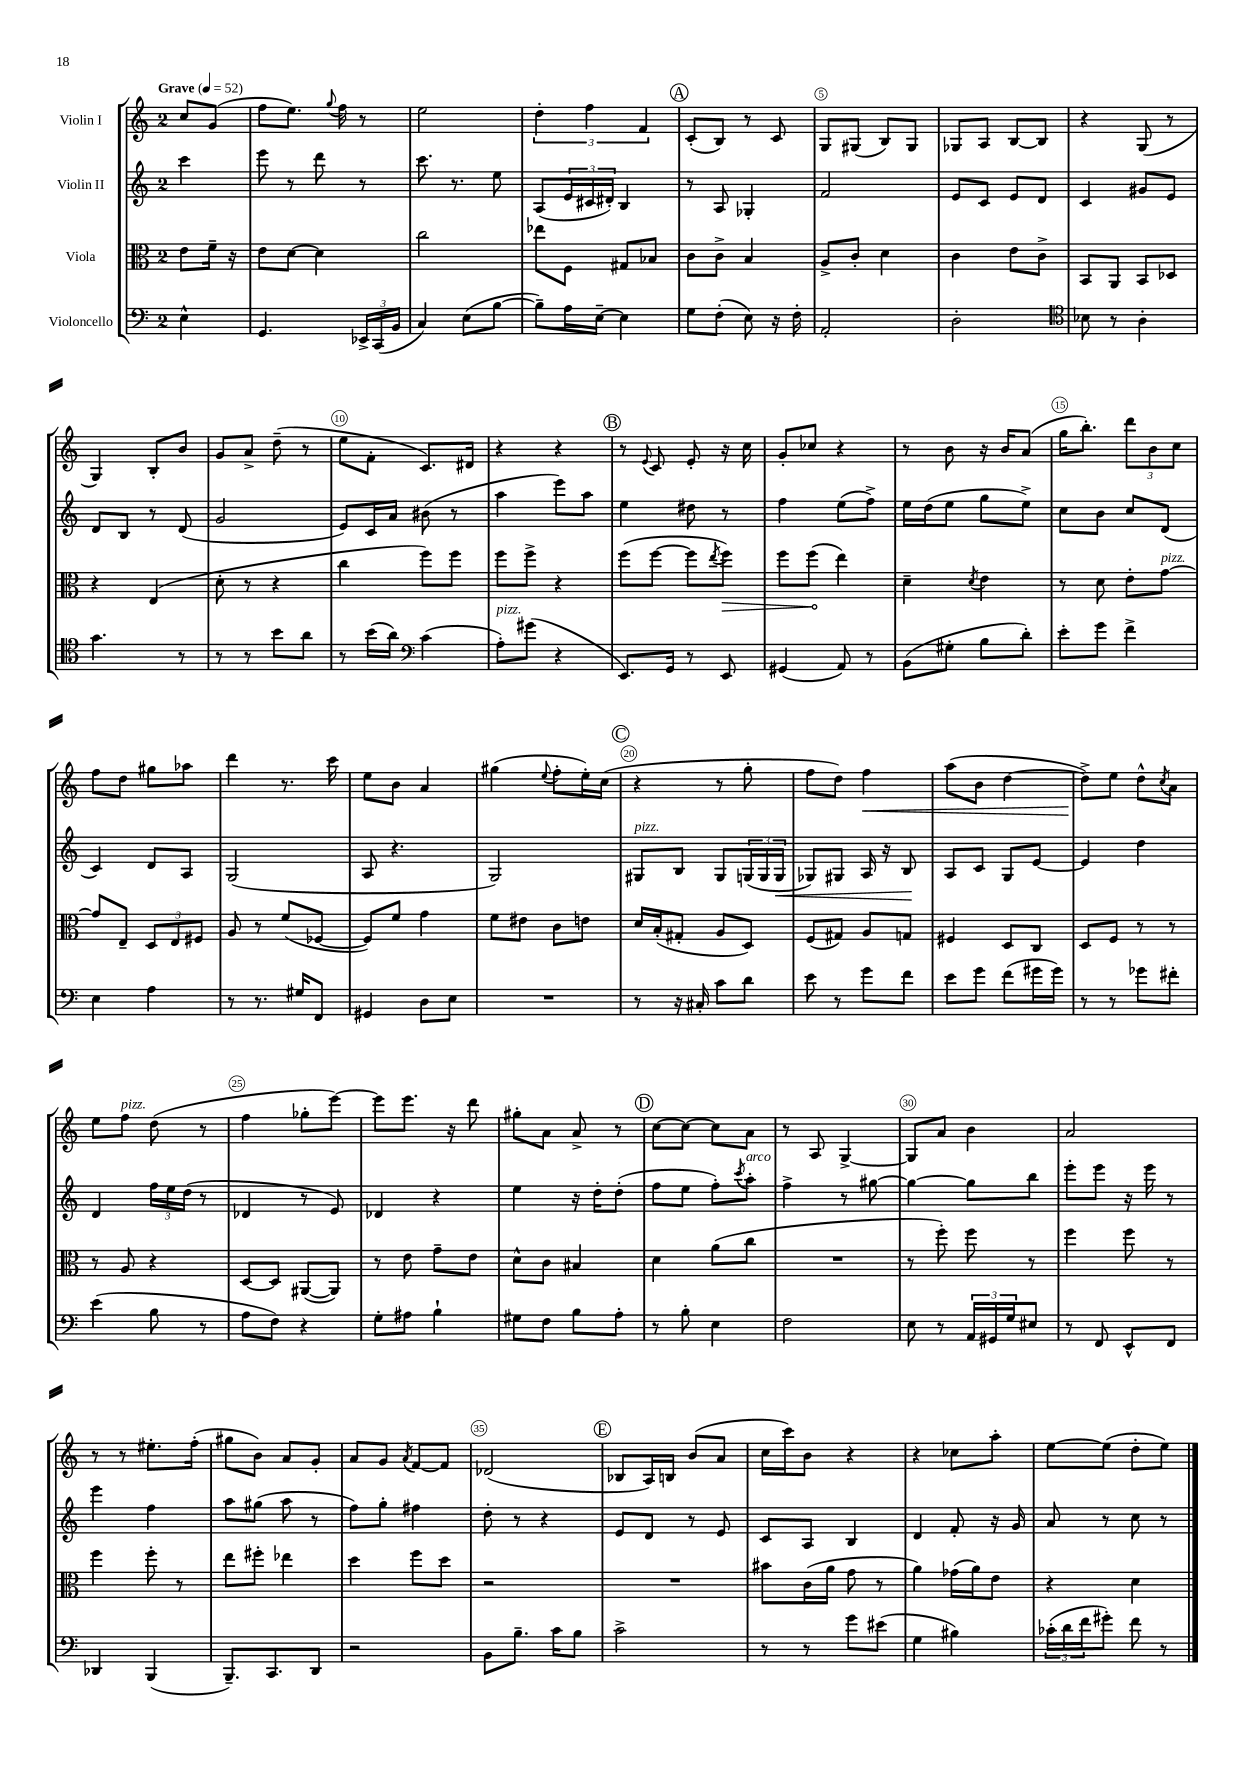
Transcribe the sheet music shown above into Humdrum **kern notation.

**kern	**kern	**dynam	**kern	**dynam	**kern	**dynam
*part4	*part3	*part3	*part2	*part2	*part1	*part1
*staff4	*staff3	*staff3	*staff2	*staff2	*staff1	*staff1
*I"Violoncello	*I"Viola	*	*I"Violin II	*	*I"Violin I	*
*clefF4	*clefC3	*	*clefG2	*	*clefG2	*
*k[]	*k[]	*	*k[]	*	*k[]	*
*M2/4	*M2/4	*	*M2/4	*	*M2/4	*
*MM52	*MM52	*	*MM52	*	*MM52	*
=	=	=	=	=	=	=
!	!	!	!	!	!LO:TX:a:B:t=Grave	!
4E^^\	8e\L	.	4ccc\	.	8cc/L	.
.	16f~\Jk	.	.	.	(8g/J	.
.	16r	.	.	.	.	.
=1	=1	=1	=1	=1	=1	=1
4.GG/	8e\L	.	8eee\	.	8ff\L	.
.	[8d\J	.	8r	.	8.ee\J)	.
.	4d\]	.	8ddd\	.	.	.
.	.	.	.	.	8qqgg/	.
.	.	.	.	.	16ff\	.
24EE-X^/LL	.	.	8r	.	8r	.
(24CC/	.	.	.	.	.	.
24BB/JJ	.	.	.	.	.	.
=2	=2	=2	=2	=2	=2	=2
4C/)	2cc\	.	8.ccc\	.	2ee\	.
.	.	.	8.r	.	.	.
(8E\L	.	.	.	.	.	.
[8B\J	.	.	8ee\	.	.	.
=3	=3	=3	=3	=3	=3	=3
8B~\L])	8ee-X\L	.	(8A/L	.	6dd'\	.
16A\L	8F\J	.	24e/L	.	.	.
.	.	.	24c#X/	.	6ff\	.
[16E~\JJ	.	.	.	.	.	.
.	.	.	24d#X'/JJ)	.	.	.
4E\]	8G#X/L	.	4B/	.	.	.
.	.	.	.	.	6f/	.
.	8B-X/J	.	.	.	.	.
!!LO:REH:place=s1:t=A
=4	=4	=4	=4	=4	=4	=4
8G\L	8c\L	.	8r	.	(8c'/L	.
(8F'\J	8c^\J	.	8A/	.	8B/J)	.
8E\)	4B/	.	4G-X'/	.	8r	.
16r	.	.	.	.	8c/	.
16F'\	.	.	.	.	.	.
=5	=5	=5	=5	=5	=5	=5
2AA'/	8A^/L	.	2f/	.	8G/L	.
.	8c'/J	.	.	.	(8G#X/J	.
.	4d\	.	.	.	8B/L)	.
.	.	.	.	.	8G#/J	.
=6	=6	=6	=6	=6	=6	=6
2D'\	4c\	.	8e/L	.	8G-X/L	.
.	.	.	8c/J	.	8A/J	.
.	8e\L	.	8e/L	.	[8B/L	.
.	8c^\J	.	8d/J	.	8B/J]	.
=7	=7	=7	=7	=7	=7	=7
*clefC4	*	*	*	*	*	*
8B-X\	8BB/L	.	4c/	.	4r	.
8r	8AA/J	.	.	.	.	.
4A'\	8BB/L	.	8g#X/L	.	(8G/	.
.	8D-X/J	.	8e/J	.	8r	.
!!LO:LB:g=z
=8	=8	=8	=8	=8	=8	=8
4.g\	4r	.	8d/L	.	4G/)	.
.	.	.	8B/J	.	.	.
.	(4E/	.	8r	.	8B'/L	.
8r	.	.	(8d/	.	8b/J	.
=9	=9	=9	=9	=9	=9	=9
8r	8d'\	.	2g/	.	8g/L	.
8r	8r	.	.	.	8a^/J	.
8b\L	4r	.	.	.	(8dd~\	.
8a\J	.	.	.	.	8r	.
=10	=10	=10	=10	=10	=10	=10
8r	4cc\	.	8e/L)	.	8ee\L	.
(16b\LL	.	.	16c/L	.	8f'\J	.
16a\JJ)	.	.	16a/JJ	.	.	.
*clefF4	*	*	*	*	*	*
(4c\	8ff\L)	.	(8b#X\	.	8.c/L)	.
.	8ff\J	.	8r	.	.	.
.	.	.	.	.	16d#X/Jk	.
=11	=11	=11	=11	=11	=11	=11
!LO:TX:a:i:t=pizz.	!	!	!	!	!	!
8A'\L)	8ff\L	.	4aa\	.	4r	.
(8g#X\J	8ff^\J	.	.	.	.	.
4r	4r	.	8eee\L)	.	4r	.
.	.	.	8aa\J	.	.	.
!!LO:REH:place=s1:t=B
=12	=12	=12	=12	=12	=12	=12
8.EE/L)	(8ff\L	.	4ee\	.	8r	.
.	.	.	.	.	8qqe/	.
.	[8ff\J	.	.	.	8c/	.
16GG/Jk	.	.	.	.	.	.
8r	8ff\L]	.	8dd#X\	.	8e'/	.
.	8qee/	.	.	.	.	.
!	!	!LO:HP:b	!	!	!	!
8EE/	8ff\J)	>	8r	.	16r	.
.	.	.	.	.	16cc\	.
=13	=13	=13	=13	=13	=13	=13
(4GG#X/	8ff\L	.	4ff\	.	8g'/L	.
.	(8ff\J	.	.	.	8cc-X/J	.
8AA/)	4ee\)	]	(8ee\L	.	4r	.
8r	.	.	8ff^\J)	.	.	.
=14	=14	=14	=14	=14	=14	=14
(8BB\L	4d~\	.	16ee\LL	.	8r	.
.	.	.	(16dd\J	.	.	.
8G#X'\J	.	.	8ee\J	.	8b\	.
.	8qd/	.	.	.	.	.
8B\L	4e\	.	8gg\L	.	16r	.
.	.	.	.	.	16b/KL	.
8d'\J)	.	.	8ee^\J)	.	(8a/J	.
=15	=15	=15	=15	=15	=15	=15
8e'\L	8r	.	8cc\L	.	16gg\KL	.
.	.	.	.	.	8.bb'\J)	.
8g\J	8d\	.	8b\J	.	.	.
4f^\	8e'\L	.	8cc/L	.	12ddd\L	.
.	.	.	.	.	12b\	.
!	!LO:TX:a:i:t=pizz.	!	!	!	!	!
.	[8g\J	.	(8d/J	.	.	.
.	.	.	.	.	12cc\J	.
!!LO:LB:g=z
=16	=16	=16	=16	=16	=16	=16
4E\	8g/L]	.	4c/)	.	8ff\L	.
.	8E~/J	.	.	.	8dd\J	.
4A\	12D/L	.	8d/L	.	8gg#X\L	.
.	12E/	.	.	.	.	.
.	.	.	8A/J	.	8aa-X\J	.
.	12F#X/J	.	.	.	.	.
=17	=17	=17	=17	=17	=17	=17
8r	8A/	.	(2G/	.	4ddd\	.
8.r	8r	.	.	.	.	.
.	(8f/L	.	.	.	8.r	.
16G#X/KL	.	.	.	.	.	.
8FF/J	[8F-X/J	.	.	.	.	.
.	.	.	.	.	16ccc\	.
=18	=18	=18	=18	=18	=18	=18
4GG#X/	8F-/L])	.	8A/	.	8ee\L	.
.	8f/J	.	4.r	.	8b\J	.
8D\L	4g\	.	.	.	4a/	.
8E\J	.	.	.	.	.	.
=19	=19	=19	=19	=19	=19	=19
2r	8f\L	.	2G/)	.	(4gg#X\	.
.	8e#X\J	.	.	.	.	.
.	.	.	.	.	8qqee/	.
.	8c\L	.	.	.	8ff'\L	.
.	8en\J	.	.	.	16ee'\L)	.
.	.	.	.	.	(16cc\JJ	.
!!LO:REH:place=s1:t=C
=20	=20	=20	=20	=20	=20	=20
!	!	!	!LO:TX:a:i:t=pizz.	!	!	!
8r	16d/LL	.	8G#X/L	.	4r	.
.	(16B'/J	.	.	.	.	.
16r	8G#X'/J	.	8B/J	.	.	.
16C#X'/	.	.	.	.	.	.
8c\L	8A/L	.	8G#/L	.	8r	.
8d\J	8D/J)	.	(24Gn/L	.	8gg'\	.
.	.	.	24G/	.	.	.
!	!	!	!	!LO:HP:b	!	!
.	.	.	24G/JJ	<	.	.
=21	=21	=21	=21	=21	=21	=21
8e\	(8F/L	.	8G-X/L)	.	8ff\L	.
8r	8G#X/J)	.	8G#X/J	.	8dd\J)	.
!	!	!	!	!	!	!LO:HP:b
8g\L	8A/L	.	16A/	.	4ff\	<
.	.	.	16r	.	.	.
8f\J	8Gn/J	.	8B/	.	.	.
.	.	.	.	[	.	.
=22	=22	=22	=22	=22	=22	=22
8e\L	4F#X/	.	8A/L	.	(8aa\L	.
8g\J	.	.	8c/J	.	8b\J	.
(8f\L	8D/L	.	8G/L	.	[4dd\	.
16g#X\L	8C/J	.	[8e/J	.	.	.
16g#\JJ)	.	.	.	.	.	.
=23	=23	=23	=23	=23	=23	=23
8r	8D/L	.	4e/]	.	8dd^\L])	.
8r	8F/J	.	.	.	8ee\J	[
8g-X\L	8r	.	4dd\	.	8dd^^\L	.
.	.	.	.	.	8qcc/	.
8f#X'\J	8r	.	.	.	8a\J	.
!!LO:LB:g=z
=24	=24	=24	=24	=24	=24	=24
(4e\	8r	.	4d/	.	8ee\L	.
!	!	!	!	!	!LO:TX:a:i:t=pizz.	!
.	8A/	.	.	.	8ff\J	.
8B\	4r	.	24ff\LL	.	(8dd\	.
.	.	.	24ee\	.	.	.
.	.	.	(24dd\JJ	.	.	.
8r	.	.	8r	.	8r	.
=25	=25	=25	=25	=25	=25	=25
8A\L	[8D/L	.	4d-X/	.	4ff\	.
8F\J)	8D/J]	.	.	.	.	.
4r	([8AA#X/L	.	8r	.	8gg-X'\L	.
.	8AA#/J])	.	8e/)	.	[8eee\J)	.
=26	=26	=26	=26	=26	=26	=26
8G'\L	8r	.	4d-X/	.	8eee\L]	.
8A#X\J	8e\	.	.	.	8.eee\J	.
4B`\	8g~\L	.	4r	.	.	.
.	.	.	.	.	16r	.
.	8e\J	.	.	.	8ddd\	.
=27	=27	=27	=27	=27	=27	=27
8G#X\L	8d^^\L	.	4ee\	.	8gg#X'\L	.
8F\J	8c\J	.	.	.	8a\J	.
8B\L	4B#X/	.	16r	.	8a^/	.
.	.	.	16dd'\KL	.	.	.
8A'\J	.	.	(8dd'\J	.	8r	.
!!LO:REH:place=s1:t=D
=28	=28	=28	=28	=28	=28	=28
8r	4d\	.	8ff\L	.	[8cc\L	.
8B'\	.	.	8ee\J	.	8cc\J_	.
4E\	(8a\L	.	8ff'\L)	.	8cc\L]	.
.	.	.	8qccc/	.	.	.
!	!	!	!LO:TX:a:i:t=arco	!	!	!
.	8cc\J	.	8aa'\J	.	8a\J	.
=29	=29	=29	=29	=29	=29	=29
2F\	2r	.	4ff^\	.	8r	.
.	.	.	.	.	8A/	.
.	.	.	8r	.	[4G^/	.
.	.	.	[8gg#X\	.	.	.
=30	=30	=30	=30	=30	=30	=30
8E\	8r	.	4gg#\_	.	8G/L]	.
8r	8ff'\)	.	.	.	8a/J	.
24AA/LL	8ff\	.	8gg#\L]	.	4b\	.
24GG#X/	.	.	.	.	.	.
24G/J	.	.	.	.	.	.
8E#X/J	8r	.	8bb\J	.	.	.
=31	=31	=31	=31	=31	=31	=31
8r	4ff\	.	8eee'\L	.	2a/	.
8FF/	.	.	8eee\J	.	.	.
8EE^^/L	8ff\	.	16r	.	.	.
.	.	.	16eee\	.	.	.
8FF/J	8r	.	8r	.	.	.
!!LO:LB:g=z
=32	=32	=32	=32	=32	=32	=32
4DD-X/	4ff\	.	4eee\	.	8r	.
.	.	.	.	.	8r	.
(4BBB/	8ff'\	.	4ff\	.	8.ee#X'\L	.
.	8r	.	.	.	.	.
.	.	.	.	.	(16ff'\Jk	.
=33	=33	=33	=33	=33	=33	=33
8.BBB~/L)	8ee\L	.	8aa\L	.	8gg#X\L	.
.	8ff#X'\J	.	(8gg#X\J	.	8b\J)	.
8.CC/	.	.	.	.	.	.
.	4ee-X\	.	8aa\	.	8a/L	.
8DD/J	.	.	8r	.	8g'/J	.
=34	=34	=34	=34	=34	=34	=34
2r	4dd\	.	8ff\L)	.	8a/L	.
.	.	.	8gg'\J	.	8g/J	.
.	.	.	.	.	8qa/	.
.	8ff\L	.	4ff#X\	.	[8f/L	.
.	8dd\J	.	.	.	8f/J]	.
=35	=35	=35	=35	=35	=35	=35
8BB\L	2r	.	8dd'\	.	(2d-X/	.
8.B~\J	.	.	8r	.	.	.
.	.	.	4r	.	.	.
16c\KL	.	.	.	.	.	.
8B\J	.	.	.	.	.	.
!!LO:REH:place=s1:t=E
=36	=36	=36	=36	=36	=36	=36
2c^\	2r	.	8e/L	.	8B-X/L	.
.	.	.	8d/J	.	16A/L)	.
.	.	.	.	.	16Bn/JJ	.
.	.	.	8r	.	(8b/L	.
.	.	.	8e/	.	8a/J	.
=37	=37	=37	=37	=37	=37	=37
8r	8b#X\L	.	8c/L	.	16cc\LL	.
.	.	.	.	.	16ccc\J)	.
8r	(16c\L	.	8A/J	.	8b\J	.
.	16a\JJ	.	.	.	.	.
8g\L	8g\	.	4B/	.	4r	.
(8e#X\J	8r	.	.	.	.	.
=38	=38	=38	=38	=38	=38	=38
4G\	4a\)	.	4d/	.	4r	.
4B#X\)	(16g-X\LL	.	8f'/	.	8cc-X\L	.
.	16a\J)	.	.	.	.	.
.	8e\J	.	16r	.	8aa'\J	.
.	.	.	16g/	.	.	.
=39	=39	=39	=39	=39	=39	=39
(24c-X'\LL	4r	.	8a/	.	[8ee\L	.
24d\	.	.	.	.	.	.
24f\J	.	.	.	.	.	.
8g#X'\J)	.	.	8r	.	(8ee\J]	.
8f\	4d\	.	8cc\	.	8dd'\L	.
8r	.	.	8r	.	8ee\J)	.
==	==	==	==	==	==	==
*-	*-	*-	*-	*-	*-	*-
